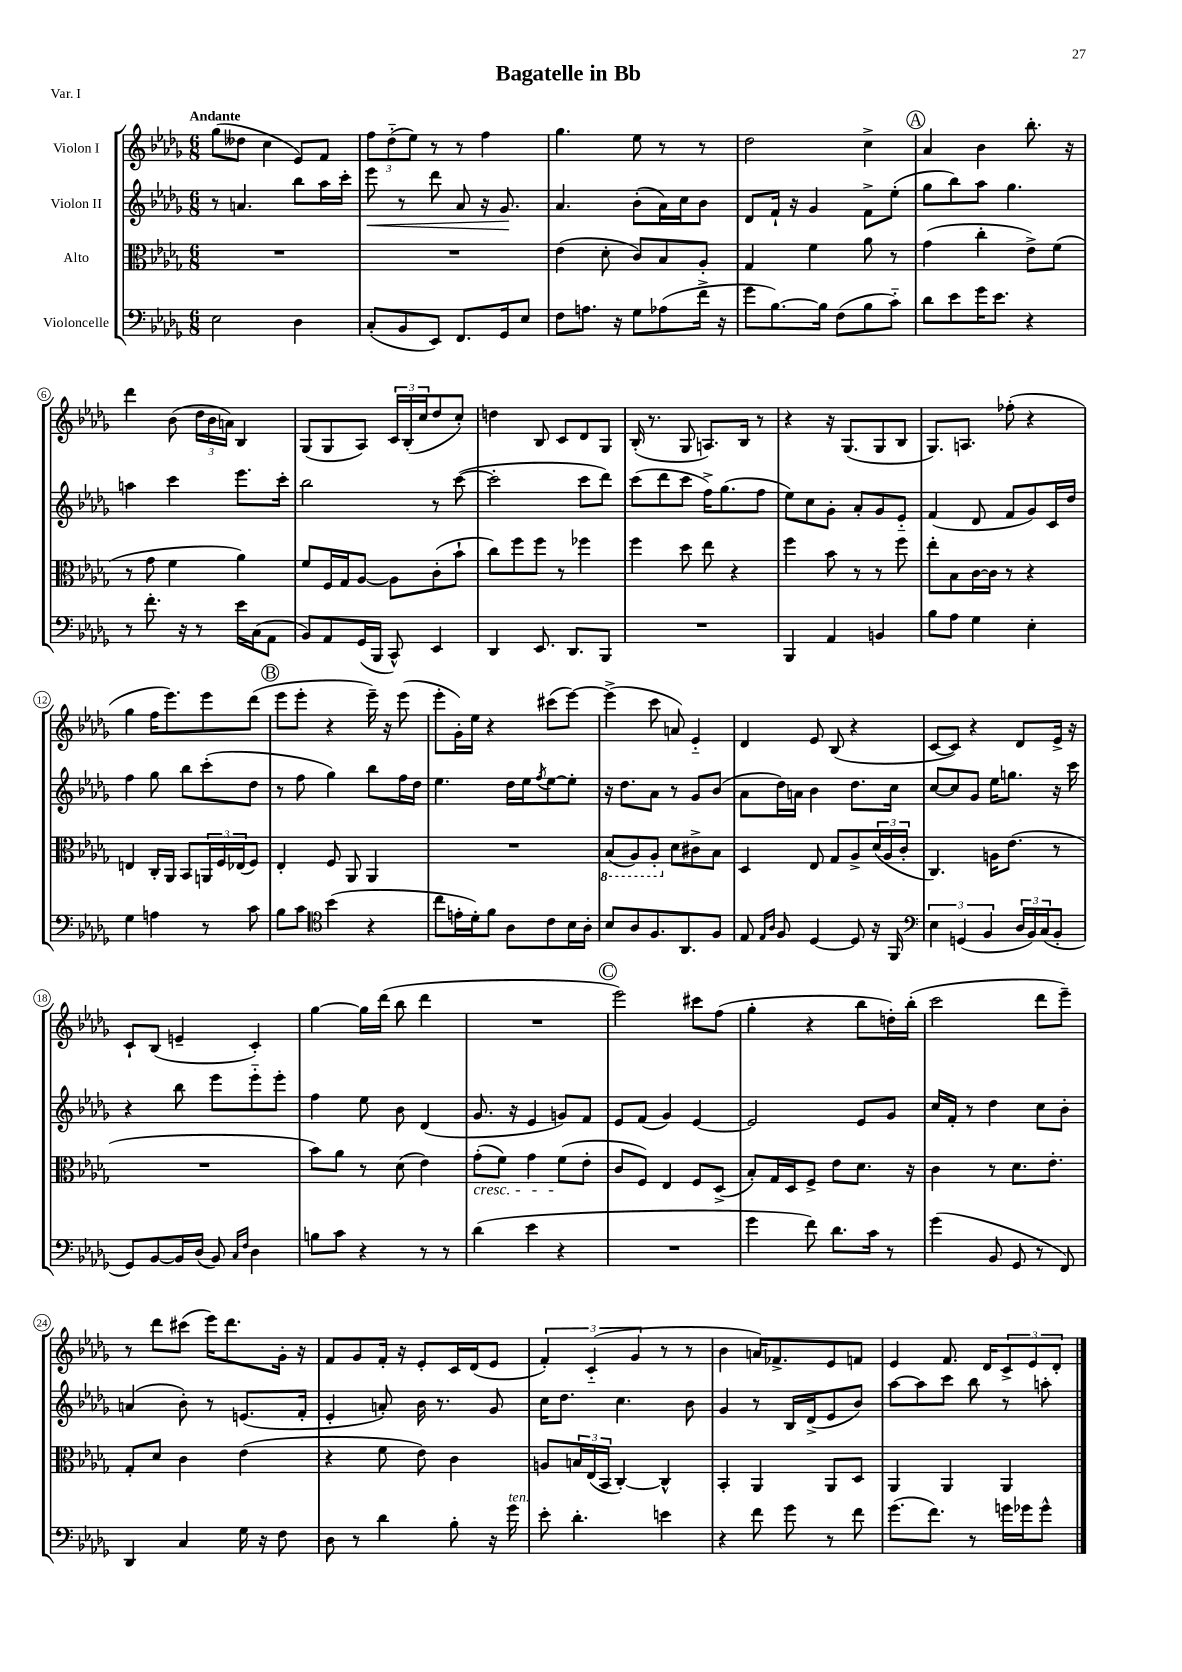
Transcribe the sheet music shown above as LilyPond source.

\header { title = "Bagatelle in Bb" piece = "Var. I" }
<<
\new StaffGroup <<
\new Staff = "s0" \with { instrumentName = "Violon I" } {
    \clef treble \key des \major \numericTimeSignature \time 6/8 \tempo "Andante"
    ges''8( deses''8 c''4 ees'8) f'8 |
    \tuplet 3/2 { f''8 des''8-_( ees''8) } r8 r8 f''4 |
    ges''4. ees''8 r8 r8 |
    des''2 c''4-> |
    \mark \markup { \circle "A" } aes'4 bes'4 bes''8.-. r16 |
    des'''4 bes'8( \tuplet 3/2 { des''16 bes'16 a'16) } bes4 |
    ges8( ges8 aes8) \tuplet 3/2 { c'16 bes16-.( c''16 } des''8 c''8-.) |
    d''4 bes8 c'8 des'8 ges8 |
    bes16-.( r8. ges8 a8.) bes16 r8 |
    r4 r16 ges8.( ges8 bes8 |
    ges8.) a8. fes''8-.( r4 |
    ges''4 f''16 ees'''8.) ees'''8 des'''8( |
    \mark \markup { \circle "B" } ees'''8 ees'''8-. r4 ees'''16--) r16 ees'''8( |
    ees'''8-. ges'16-.) ees''16 r4 cis'''8( ees'''8~) |
    ees'''4->( c'''8 a'8) ees'4-_ |
    des'4 ees'8 bes8( r4 |
    c'8~ c'8) r4 des'8 ees'16-> r16 |
    c'8-! bes8( e'4-- c'4-.) |
    ges''4~ ges''16 des'''16( bes''8 des'''4 |
    R2. |
    \mark \markup { \circle "C" } ees'''2) cis'''8 f''8( |
    ges''4-. r4 bes''8 d''16-.) bes''16-.( |
    c'''2 des'''8 ees'''8--) |
    r8 des'''8 cis'''8( ees'''16) des'''8. ges'16-. r16 |
    f'8 ges'8 f'16-. r16 ees'8-. c'16 des'16( ees'8 |
    \tuplet 3/2 { f'4-.) c'4-_( ges'4 } r8 r8 |
    bes'4 a'16) fes'8.-> ees'8 f'8 |
    ees'4 f'8. des'16 \tuplet 3/2 { c'8-> ees'8 des'8-. } \bar "|." |
}
\new Staff = "s1" \with { instrumentName = "Violon II" } {
    \clef treble \key des \major \numericTimeSignature \time 6/8
    r8 a'4. bes''8 aes''16 c'''16-. |
    ees'''8\< r8 des'''8 aes'8 r16 ges'8.\! |
    aes'4. bes'8-.( aes'16) c''16 bes'8 |
    des'8 f'16-! r16 ges'4 f'8-> ees''8-.( |
    \mark \markup { \circle "A" } ges''8 bes''8) aes''8 ges''4. |
    a''4 c'''4 ees'''8. c'''16-. |
    bes''2 r8 c'''8~( |
    c'''2-. c'''8 des'''8) |
    c'''8( des'''8 c'''8 f''16->) ges''8.( f''8 |
    ees''8) c''8 ges'8-. aes'8-. ges'8 ees'8-_ |
    f'4( des'8 f'8 ges'8) c'16 des''16 |
    f''4 ges''8 bes''8 c'''8-.( des''8 |
    \mark \markup { \circle "B" } r8 f''8 ges''4) bes''8 f''16 des''16 |
    ees''4. des''16 ees''16 \acciaccatura { f''8 } ees''8~ ees''8-. |
    r16 des''8. aes'8 r8 ges'8 bes'8( |
    aes'8 des''16) a'16 bes'4 des''8. c''16 |
    c''8~ c''8 ges'8 ees''16 g''8. r16 c'''16 |
    r4 bes''8 ees'''8 ees'''8-_ ees'''8-. |
    f''4 ees''8 bes'8 des'4( |
    ges'8. r16 ees'4 g'8) f'8 |
    \mark \markup { \circle "C" } ees'8 f'8( ges'4) ees'4~ |
    ees'2 ees'8 ges'8 |
    c''16 f'16-. r8 des''4 c''8 bes'8-. |
    a'4( bes'8-.) r8 e'8.( f'16-. |
    ees'4-. a'8-.) bes'16 r8. ges'8 |
    c''16 des''8. c''4. bes'8 |
    ges'4 r8 bes16 des'16->( ees'8 bes'8) |
    aes''8~ aes''8 c'''8 bes''8 r8 a''8-. \bar "|." |
}
\new Staff = "s2" \with { instrumentName = "Alto" } {
    \clef alto \key des \major \numericTimeSignature \time 6/8
    R2. |
    R2. |
    ees'4( des'8-. c'8) bes8 aes8-. |
    ges4 f'4 aes'8 r8 |
    \mark \markup { \circle "A" } ges'4( c''4-. ees'8->) f'8( |
    r8 ges'8 f'4 aes'4) |
    f'8 f16 ges16 aes8~ aes8 c'8-.( bes'8-! |
    c''8) f''8 f''8 r8 fes''4 |
    f''4 des''8 ees''8 r4 |
    f''4 bes'8 r8 r8 f''8 |
    ees''8-. bes8 c'16~ c'16 r8 r4 |
    e4 c16-. aes,16 bes,8 \tuplet 3/2 { a,16 f16 ees16( } f8) |
    \mark \markup { \circle "B" } ees4-. f8 aes,8 aes,4 |
    R2. |
    \ottava #-1 bes,8( aes,8) aes,8-. \ottava #0 des'8 cis'8-> bes8 |
    des4 ees8 ges8 aes8-> \tuplet 3/2 { des'16( aes16 c'16-. } |
    c4.) a16 ees'8.( r8 |
    R2. |
    bes'8) aes'8 r8 des'8( ees'4) |
    ges'8-.\cresc( f'8) ges'4 f'8\!( ees'8-. |
    \mark \markup { \circle "C" } c'8 f8) ees4 f8 des8->( |
    bes8-.) ges16 des16 f8-> ees'8 des'8. r16 |
    c'4 r8 des'8. ees'8.-. |
    ges8-. des'8 c'4 ees'4( |
    r4 f'8 ees'8) c'4 |
    a8 \tuplet 3/2 { b16 ees16( bes,16 } c4~-.) c4-^ |
    bes,4-. aes,4 aes,8 des8 |
    aes,4 aes,4 aes,4 \bar "|." |
}
\new Staff = "s3" \with { instrumentName = "Violoncelle" } {
    \clef bass \key des \major \numericTimeSignature \time 6/8
    ees2 des4 |
    c8-.( bes,8 ees,8) f,8. ges,16 ees8 |
    f8 a8. r16 ges8 aes8( f'16-> r16 |
    ges'8 bes8.~) bes16 f8( bes8 c'8-_) |
    \mark \markup { \circle "A" } des'8 ees'8 ges'16 ees'8. r4 |
    r8 f'8.-. r16 r8 ees'16 c16( aes,8 |
    bes,8) aes,8 ges,16( bes,,16 c,8-^) ees,4 |
    des,4 ees,8. des,8. bes,,8 |
    R2. |
    bes,,4 aes,4 b,4 |
    bes8 aes8 ges4 ees4-. |
    ges4 a4 r8 c'8 |
    \mark \markup { \circle "B" } bes8 c'8 \clef tenor bes'4( r4 |
    c''8 e'16-. des'16-.) f'8 aes8 c'8 bes16 aes16-. |
    bes8 aes8 f8. aes,8. f8 |
    ees8 \grace { ees16 aes16 } f8 des4~ des8 r16 f,16 |
    \clef bass \tuplet 3/2 { ees4 g,4( bes,4 } \tuplet 3/2 { des16 bes,16) c16( } bes,8-. |
    ges,8) bes,8~ bes,16 des16( bes,8) \grace { c16 f16 } des4 |
    b8 c'8 r4 r8 r8 |
    des'4( ees'4 r4 |
    \mark \markup { \circle "C" } R2. |
    ges'4 f'8) des'8. c'16 r8 |
    ges'4( bes,8 ges,8 r8 f,8) |
    des,4 c4 ges16 r16 f8 |
    des8 r8 des'4 bes8-. r16 ges'16^\markup { \italic "ten." } |
    ees'8-. des'4.-. e'4 |
    r4 f'8 ges'8 r8 f'8 |
    ges'8.( f'8.) r8 g'16 ges'16 ges'8-^ \bar "|." |
}
>>
>>
\layout { \context { \Score \override BarNumber.stencil = #(make-stencil-circler 0.1 0.3 ly:text-interface::print) } }
